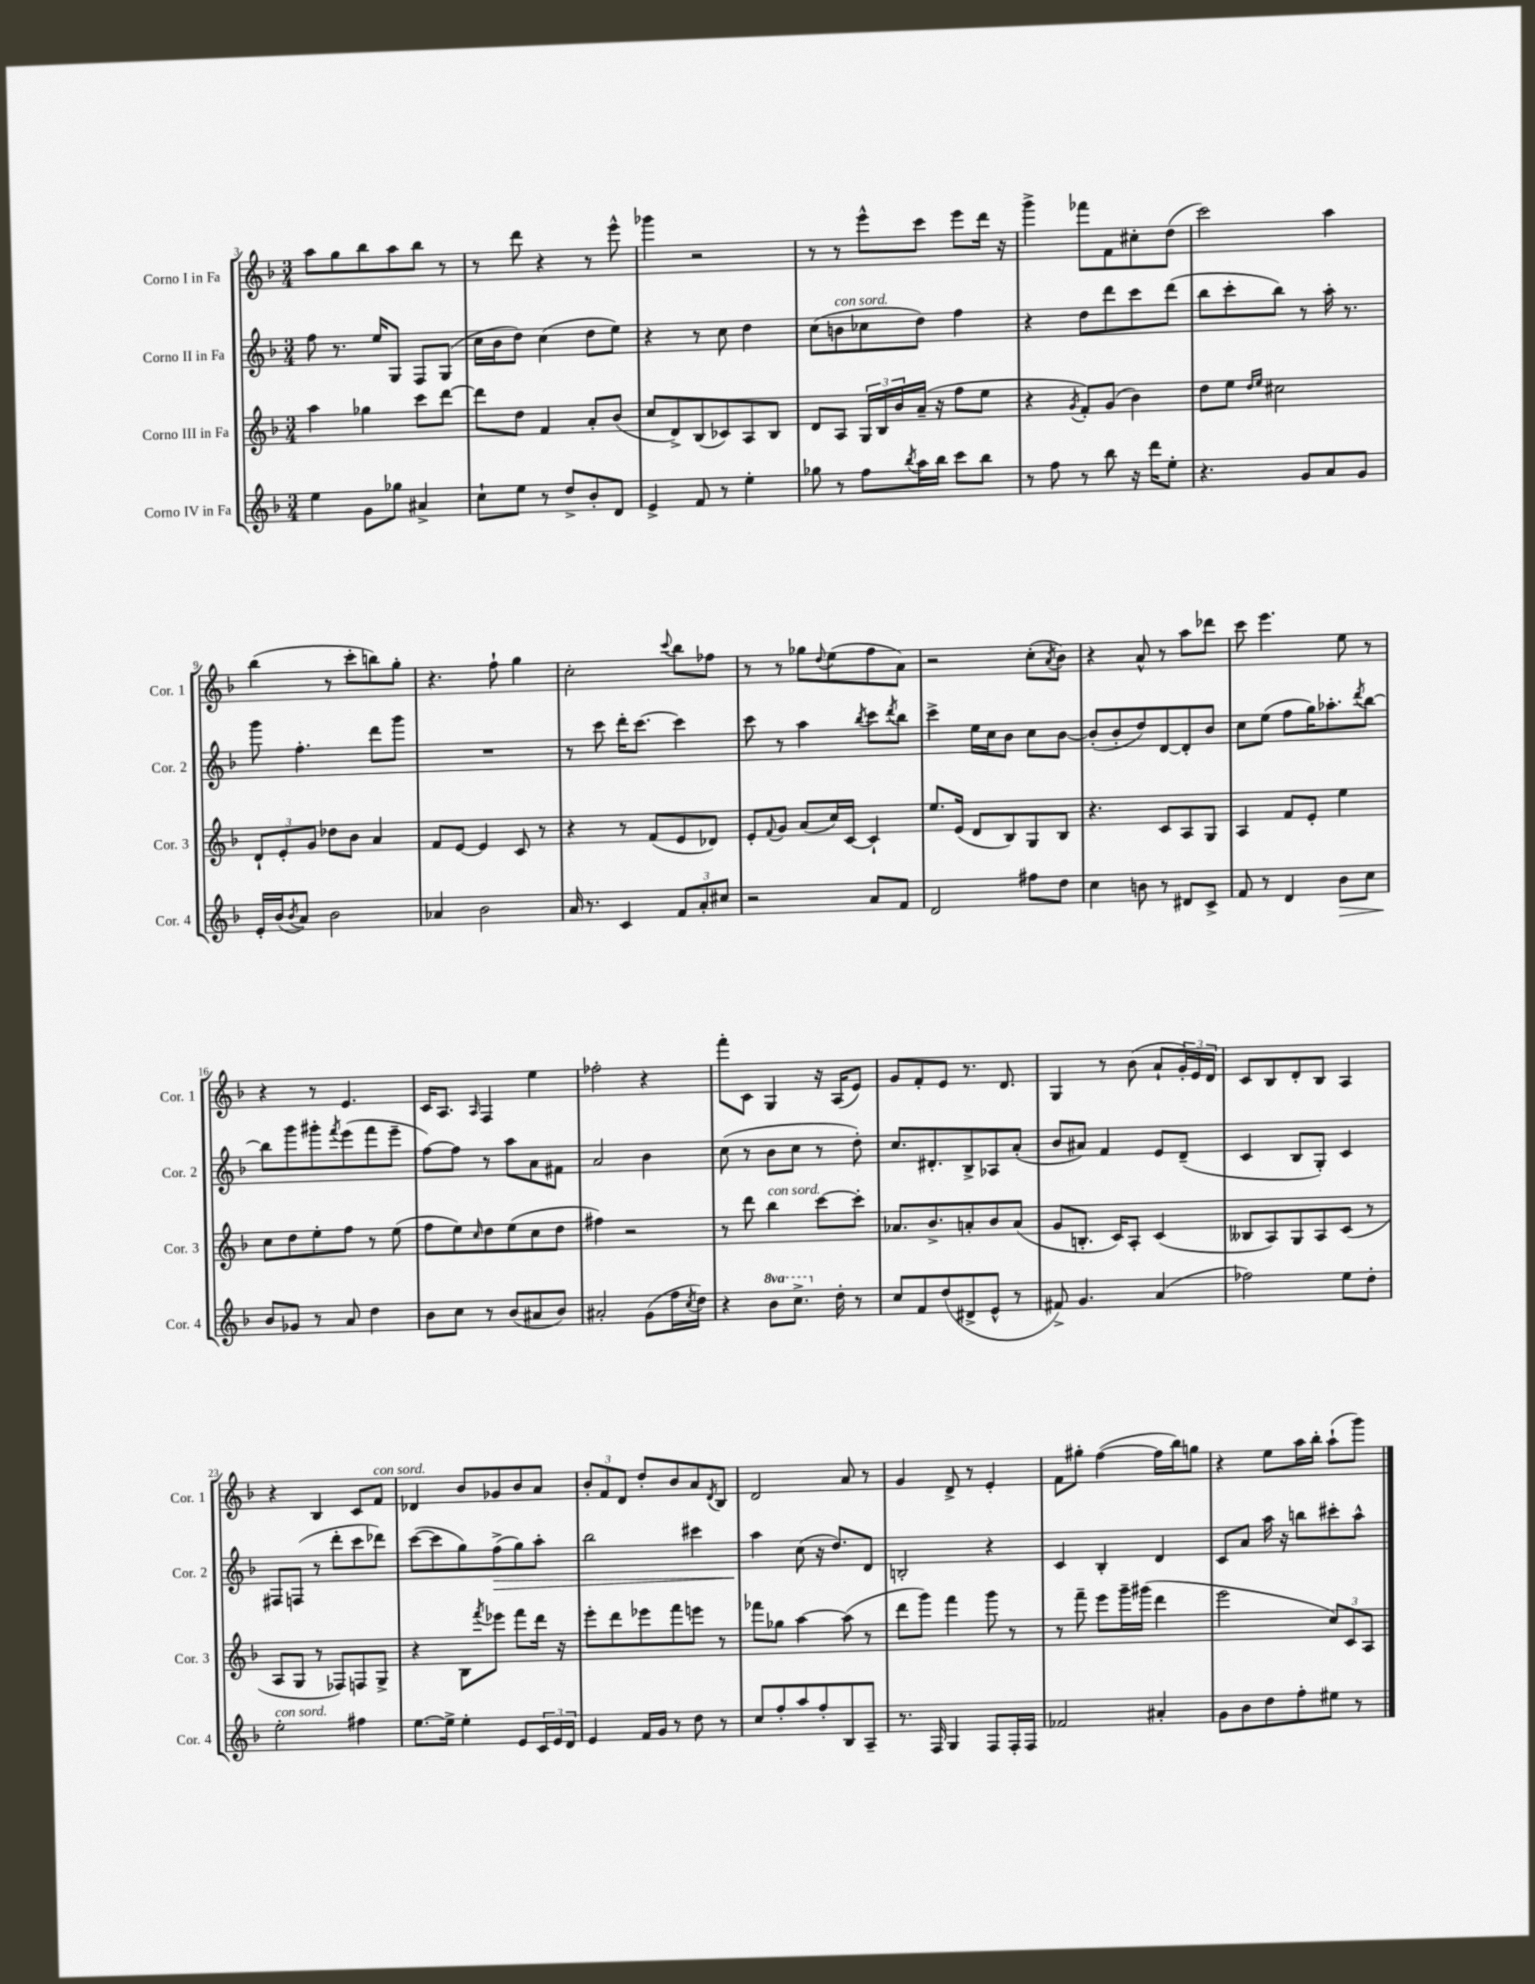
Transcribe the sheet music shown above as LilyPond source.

<<
\new StaffGroup <<
\new Staff = "s0" \with { instrumentName = "Corno I in Fa" shortInstrumentName = "Cor. 1" } {
    \clef treble \key f \major \numericTimeSignature \time 3/4
    a''8 g''8 bes''8 a''8 bes''8 r8 |
    r8 d'''8 r4 r8 e'''8-^ |
    ges'''4 r2 |
    r8 r8 e'''8-^ c'''8 e'''8 d'''16 r16 |
    g'''4-> fes'''8 f'8 cis''8-. d''8( |
    c'''2) a''4 |
    bes''4( r8 c'''8-. b''8) g''8-. |
    r4. f''8-! g''4 |
    c''2-. \appoggiatura { c'''8 } bes''8 fes''8 |
    r8 r8 ges''8 \appoggiatura { d''8 } e''8( f''8 a'8) |
    r2 c''8-.( \acciaccatura { a'8 } bes'8) |
    r4 a'8-^ r8 a''8 des'''8 |
    c'''8 e'''4. e''8 r8 |
    r4 r8 e'4. |
    c'16 a8. \grace { a16 } f4 e''4 |
    fes''2-. r4 |
    f'''8-. c'8 g4 r16 a16( e'8) |
    g'8 f'8-. e'8 r8. d'8. |
    g4 r8 bes'8( a'8-! \tuplet 3/2 { g'16-.) e'16 d'16 } |
    c'8 bes8 d'8-. bes8 a4 |
    r4 bes4 c'8 f'8^\markup { \italic "con sord." } |
    des'4 bes'8 ges'8 bes'8 a'8 |
    \tuplet 3/2 { bes'8-. f'8 d'8 } d''8-. bes'8 a'8 \acciaccatura { d'8 } bes8 |
    d'2 a'8 r8 |
    g'4 d'8-> r8 e'4-. |
    f'8 gis''8-. f''4~( f''16 bes''16) g''8 |
    r4 e''8 a''16 bes''16-. a''8-!( g'''8) \bar "|." |
}
\new Staff = "s1" \with { instrumentName = "Corno II in Fa" shortInstrumentName = "Cor. 2" } {
    \clef treble \key f \major \numericTimeSignature \time 3/4
    f''8 r8. e''16 g8 f8 g8( |
    c''16 bes'16 d''8) c''4( d''8 e''8) |
    r4 r8 c''8 d''4 |
    c''8( b'8^\markup { \italic "con sord." } ces''8 d''8) f''4 |
    r4 d''8 d'''8 c'''8 d'''8( |
    bes''8 c'''8-. bes''8) r8 a''16-. r8. |
    g'''8 f''4.-. d'''8 g'''8 |
    R2. |
    r8 c'''8 d'''16-. c'''8.~ c'''4 |
    c'''8 r8 a''4 \acciaccatura { bes''8 } c'''8 \acciaccatura { d'''8 } bes''8 |
    c'''4-> e''16 c''16 bes'8 c''8 bes'8~ |
    bes'8-.( bes'8-. d''8) d'8~ d'8-. bes'8 |
    c''8 e''8( f''8 g''16) aes''8.-. \acciaccatura { d'''8 } bes''8~ |
    bes''8 g'''8 gis'''8-. \acciaccatura { f'''8 } e'''8( f'''8 e'''8-- |
    f''8~) f''8 r8 a''8 a'8 fis'8 |
    a'2 bes'4 |
    c''8( r8 bes'8 c''8 r8 d''8-.) |
    c''8. dis'8.-. bes8-> aes8 a'8-.( |
    bes'8 ais'8) f'4 e'8 d'8--( |
    c'4 bes8 g8-.) c'4 |
    fis8 f8( r8 d'''8-. c'''8 des'''8) |
    c'''8~( c'''8 g''8) f''8->\>( g''8) a''8-. |
    bes''2 cis'''4 |
    a''4\! c''8( r16 d''8.) d'8 |
    b2-. r4 |
    c'4 bes4-. d'4 |
    c'8 a'8 a''16 r16 b''8 cis'''8-. a''8-^ \bar "|." |
}
\new Staff = "s2" \with { instrumentName = "Corno III in Fa" shortInstrumentName = "Cor. 3" } {
    \clef treble \key f \major \numericTimeSignature \time 3/4
    a''4 ges''4 c'''8 d'''8~ |
    d'''8 d''8 f'4 a'8-. bes'8( |
    c''8 d'8->) bes8( ces'8) a8 bes8 |
    d'8 a8 \tuplet 3/2 { g16 bes16 bes'16 } a'16--( r16 f''8 e''8 |
    r4 \acciaccatura { g'8 } f'8-.) g'8( bes'4) |
    d''8 e''8 \grace { d''16 e''16 } cis''2 |
    \tuplet 3/2 { d'8-! e'8-. g'8 } des''8 bes'8 a'4 |
    f'8 e'8~ e'4 c'8 r8 |
    r4 r8 f'8( e'8 des'8) |
    e'8-. \appoggiatura { f'8 } g'8 a'8( c''16) c'16~ c'4-! |
    e''8. e'16( d'8 bes8) g8 bes8 |
    r4. c'8 a8 g8 |
    a4 f'8 e'8-. e''4 |
    c''8 d''8 e''8-. f''8 r8 e''8( |
    f''8 e''8) \grace { c''16 } d''8 e''8( c''8 d''8 |
    fis''4) r2 |
    r8 d'''8 bes''4^\markup { \italic "con sord." } c'''8~ c'''8-. |
    aes'8. bes'8.-> a'8-. bes'8 a'8( |
    g'8 b8.-. c'16) a8-. c'4( |
    beses8 a8) g8 a8 c'8( r8 |
    a8 g8 r8 fes8) f8 g8-> |
    r4 bes8 \acciaccatura { f'''8 } ees'''8 f'''8 d'''16 r16 |
    e'''8-. d'''8 ees'''8 f'''8 e'''8 r8 |
    fes'''8 ges''8 a''4~ a''8( r8 |
    d'''8 g'''8) f'''4 g'''8 r8 |
    r8 f'''8-- e'''8 g'''16-- gis'''16( d'''4 |
    e'''2 \tuplet 3/2 { c''8) c'8 a8 } \bar "|." |
}
\new Staff = "s3" \with { instrumentName = "Corno IV in Fa" shortInstrumentName = "Cor. 4" } {
    \clef treble \key f \major \numericTimeSignature \time 3/4 \set Staff.ottavationMarkups = #ottavation-simple-ordinals
    e''4 g'8 ges''8 ais'4-> |
    c''8-! e''8 r8 d''8-> bes'8-. d'8 |
    e'4-> f'8 r8 e''4-. |
    ges''8 r8 f''8 \acciaccatura { bes''8 } a''16 bes''16 c'''8 bes''8 |
    r8 f''8 r8 bes''8 r16 d'''16 e''8-. |
    r4. g'8 a'8 g'8 |
    e'16-. bes'16( \acciaccatura { bes'8 } a'8) bes'2 |
    aes'4 bes'2 |
    a'16 r8. c'4 \tuplet 3/2 { f'8 a'8-. cis''8 } |
    r2 a'8 f'8 |
    d'2 fis''8 d''8 |
    c''4 b'8 r8 dis'8 c'8-> |
    f'8 r8 d'4 bes'8\> c''8 |
    bes'8\! ges'8 r8 a'8 d''4 |
    bes'8 c''8 r8 bes'8( ais'8 bes'8) |
    ais'2-. g'8( f''16 \acciaccatura { c''8 } d''16) |
    r4 \ottava #1 bes''8 c'''8.-> \ottava #0 d''16-. r8 |
    c''8 f'8 d''8( dis'8-> e'8-^ r8 |
    fis'8->) g'4. a'4( |
    fes''2) e''8 d''8-. |
    e''2-.^\markup { \italic "con sord." } fis''4 |
    e''8.~ e''16-> e''4-. e'8 \tuplet 3/2 { c'16 e'16 d'16 } |
    e'4 f'16 g'16 r8 d''8 r8 |
    c''8 f''8-. a''8 f''8-. bes8 a8-- |
    r8. f16 g4 f8 f16-. f16 |
    fes'2 ais'4-. |
    g'8 bes'8 d''8 f''8-. eis''8 r8 \bar "|." |
}
>>
>>
\layout { \context { \Score currentBarNumber = #3 } }
